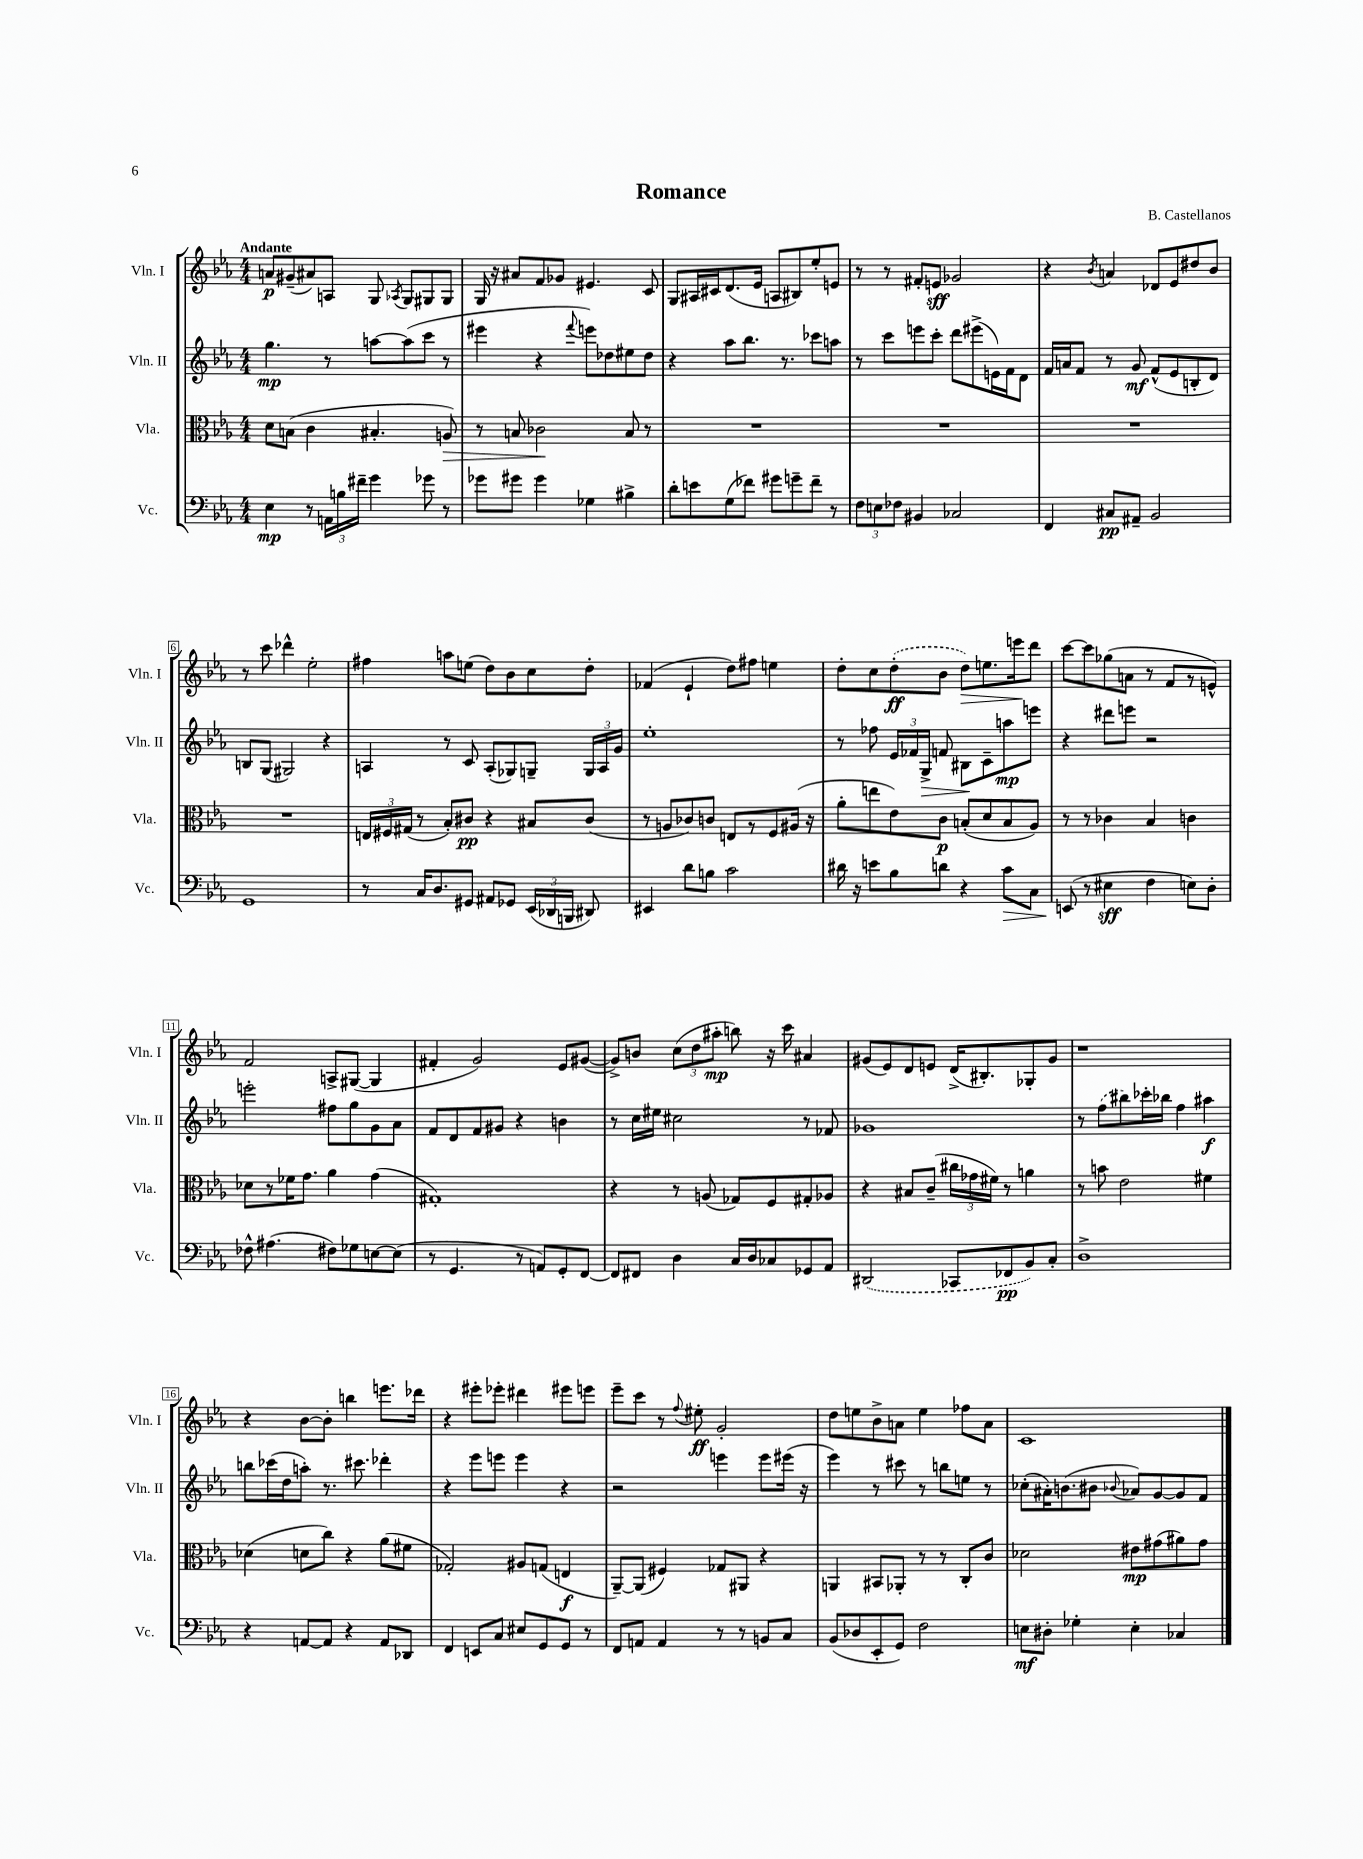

**kern	**kern	**kern	**kern
*staff4	*staff3	*staff2	*staff1
*clefF4	*clefC3	*clefG2	*clefG2
*k[b-e-a-]	*k[b-e-a-]	*k[b-e-a-]	*k[b-e-a-]
*M4/4	*M4/4	*M4/4	*M4/4
4E-	8d	4.gg	8a
.	(8B	.	(8g#~
8r	4c	.	8a#)
24AA	.	8r	8A
24B	.	.	.
24f#~	.	.	.
4g	4.B#'	[8aa	8G
.	.	.	8qA-
.	.	(8aa]	8G
8g-	.	8ccc	8G#
8r	8A)	8r	8G#
=	=	=	=
8g-	8r	4eee#	16G
.	.	.	16r
8g#	8B	.	8a#
4g#	2c-	4r	8f
.	.	.	8g-
.	.	8qqfff	.
4G-	.	8eee)	4.e#
.	.	8dd-	.
4B#^	8B	8ee#	.
.	8r	8dd-	8c
=	=	=	=
8d'	1r	4r	8G
8e	.	.	16A#
.	.	.	16c#
(8G	.	8aa-	(8.d
8f-)	.	8.bb-	.
.	.	.	16e-
8g#	.	.	8A
.	.	8.r	.
8g~	.	.	8B#)
8f-~	.	8ccc-	8ee-'
8r	.	8aa	8e
=	=	=	=
12F	1r	8r	8r
12E	.	.	.
.	.	8ccc	8r
12F-	.	.	.
4BB#	.	8eee	8f#'
.	.	8ccc'	8e
2C-	.	8ddd	2g-
.	.	(8eee#^	.
.	.	16e)	.
.	.	16f	.
.	.	8d	.
=	=	=	=
4FF	1r	16f	4r
.	.	16a	.
.	.	8f	.
.	.	.	8qb-
8C#	.	8r	4a
8AA#~	.	8g	.
2BB-	.	(8f^^	8d-
.	.	8e-	8e-
.	.	8B'	8dd#
.	.	8d)	8b-
=	=	=	=
1GG	1r	8B	8r
.	.	(8G	8ccc
.	.	2G#)	4ddd-^^
.	.	.	2ee-'
.	.	4r	.
=	=	=	=
8r	24E	4A	4ff#
.	24F#	.	.
.	(24G#	.	.
16C	8r	.	.
8.D	.	.	.
.	8B-')	8r	8aa
8GG#	8c#	8c	(8ee
8AA#	4r	(8A'	8dd)
8GG-	.	8G-)	8b-
(24EE-	8B#	8G~	8cc
24DD-	.	.	.
24BBB	.	.	.
8DD#)	(8c#	24G	8dd'
.	.	24A	.
.	.	24g	.
=	=	=	=
4EE#	8r	1ee-'	(4f-
.	8A	.	.
8d	8c-)	.	4e-`
8B	8c	.	.
2c	8E	.	8dd)
.	8r	.	8ff#
.	8F	.	4ee
.	(16A#	.	.
.	16r	.	.
=	=	=	=
16d#	8a-'	8r	8dd'
16r	.	.	.
8e	8ee	8ff-	8cc
8B-	8e-)	24e-	(8dd'
.	.	24f-	.
.	.	24G^	.
8d	8c	8f	8b-
4r	(8B'	8B#	8dd)
.	8d	8c~	8.ee
8c	8B	8aa	.
.	.	.	16eee
8C	8A-)	8eee	8ddd
=	=	=	=
(8EE	8r	4r	[8ccc
8r	8r	.	8ccc]
4E#	4c-	8ddd#	(8gg-
.	.	8eee	8a
4F	4B-	2r	8r
.	.	.	8f
8E)	4c	.	8r
8D'	.	.	8e^^)
=	=	=	=
8F-^^	8d-	2eee'	2f
(4.A#	8r	.	.
.	16f-	.	.
.	8.g	.	.
8F#)	4a-	8ff#	8A^
8G-	.	8gg	([8G#
[8E	(4g	8g	4G#]
(8E]	.	8a-	.
=	=	=	=
8r	1G#')	8f	4f#'
4.GG	.	8d	.
.	.	8f	2g)
.	.	8g#	.
8r	.	4r	.
8AA)	.	.	.
8GG'	.	4b	8e-
[8FF	.	.	([8g#
=	=	=	=
8FF]	4r	8r	8g#^])
8FF#	.	16cc	8b
.	.	16ee#	.
4D	8r	2cc#	(12cc
.	.	.	12dd
.	(8A	.	.
.	.	.	12aa#'
16C	8G-)	.	8bb)
16D	.	.	.
8C-	8F	.	16r
.	.	.	16ccc
8GG-	8G#'	8r	4a#
8AA-	8A-	8f-	.
=	=	=	=
(2DD#	4r	1g-	(8g#
.	.	.	8e-)
.	8B#	.	8d
.	(8c~	.	8e
8CC-	24cc#	.	(16d^
.	24g-	.	.
.	.	.	8.B#')
.	24f#)	.	.
8FF-	8r	.	.
8BB-)	4a	.	8G-'
8C'	.	.	8g#
=	=	=	=
1D^	8r	8r	1r
.	8b	(8ff	.
.	2e-	8bb#)	.
.	.	16ccc-'	.
.	.	16bb-	.
.	.	4ff	.
.	4f#	4aa#	.
=	=	=	=
4r	(4d-	8bb	4r
.	.	(16ccc-	.
.	.	16dd	.
[8AA	8d	8aa')	[8b-
8AA]	8cc)	8.r	8b-']
4r	4r	.	4bb
.	.	8.ccc#	.
8AA	(8a-	4ddd-'	8.eee
8DD-	8f#	.	.
.	.	.	16ddd-
=	=	=	=
4FF	2G-')	4r	4r
8EE	.	8eee-	8eee#'
8C	.	8eee	8eee-'
8E#	8A#	4eee	4ddd#
8GG	(8G	.	.
8GG	4E	4r	8eee#
8r	.	.	8eee
=	=	=	=
8FF	[8AA-~)	2r	8eee-~
8AA	(8AA-]	.	8ccc
4AA	4F#)	.	8r
.	.	.	8qqff
.	.	.	8ee#'
8r	8G-	4eee	2g'
8r	8AA#	.	.
8BB	4r	8eee	.
8C	.	(16eee#	.
.	.	16r	.
=	=	=	=
(8BB-	4AA	4eee-)	8dd
8D-	.	.	8ee
8EE-'	8BB#	8r	8b-^
8GG)	8AA-'	8ccc#	8a
2F	8r	8r	4ee
.	8r	8bb	.
.	8C'	8ee	8ff-
.	8c	8r	8a
=	=	=	=
8E	2d-	(8cc-'	1c
8D#'	.	16a#')	.
.	.	(8.b	.
4G-'	.	.	.
.	.	8b#	.
.	.	8qqb-	.
4E'	8e#	8a-)	.
.	(8g#	[8g	.
4C-	8a#)	8g]	.
.	8g#	8f	.
==	==	==	==
*-	*-	*-	*-
